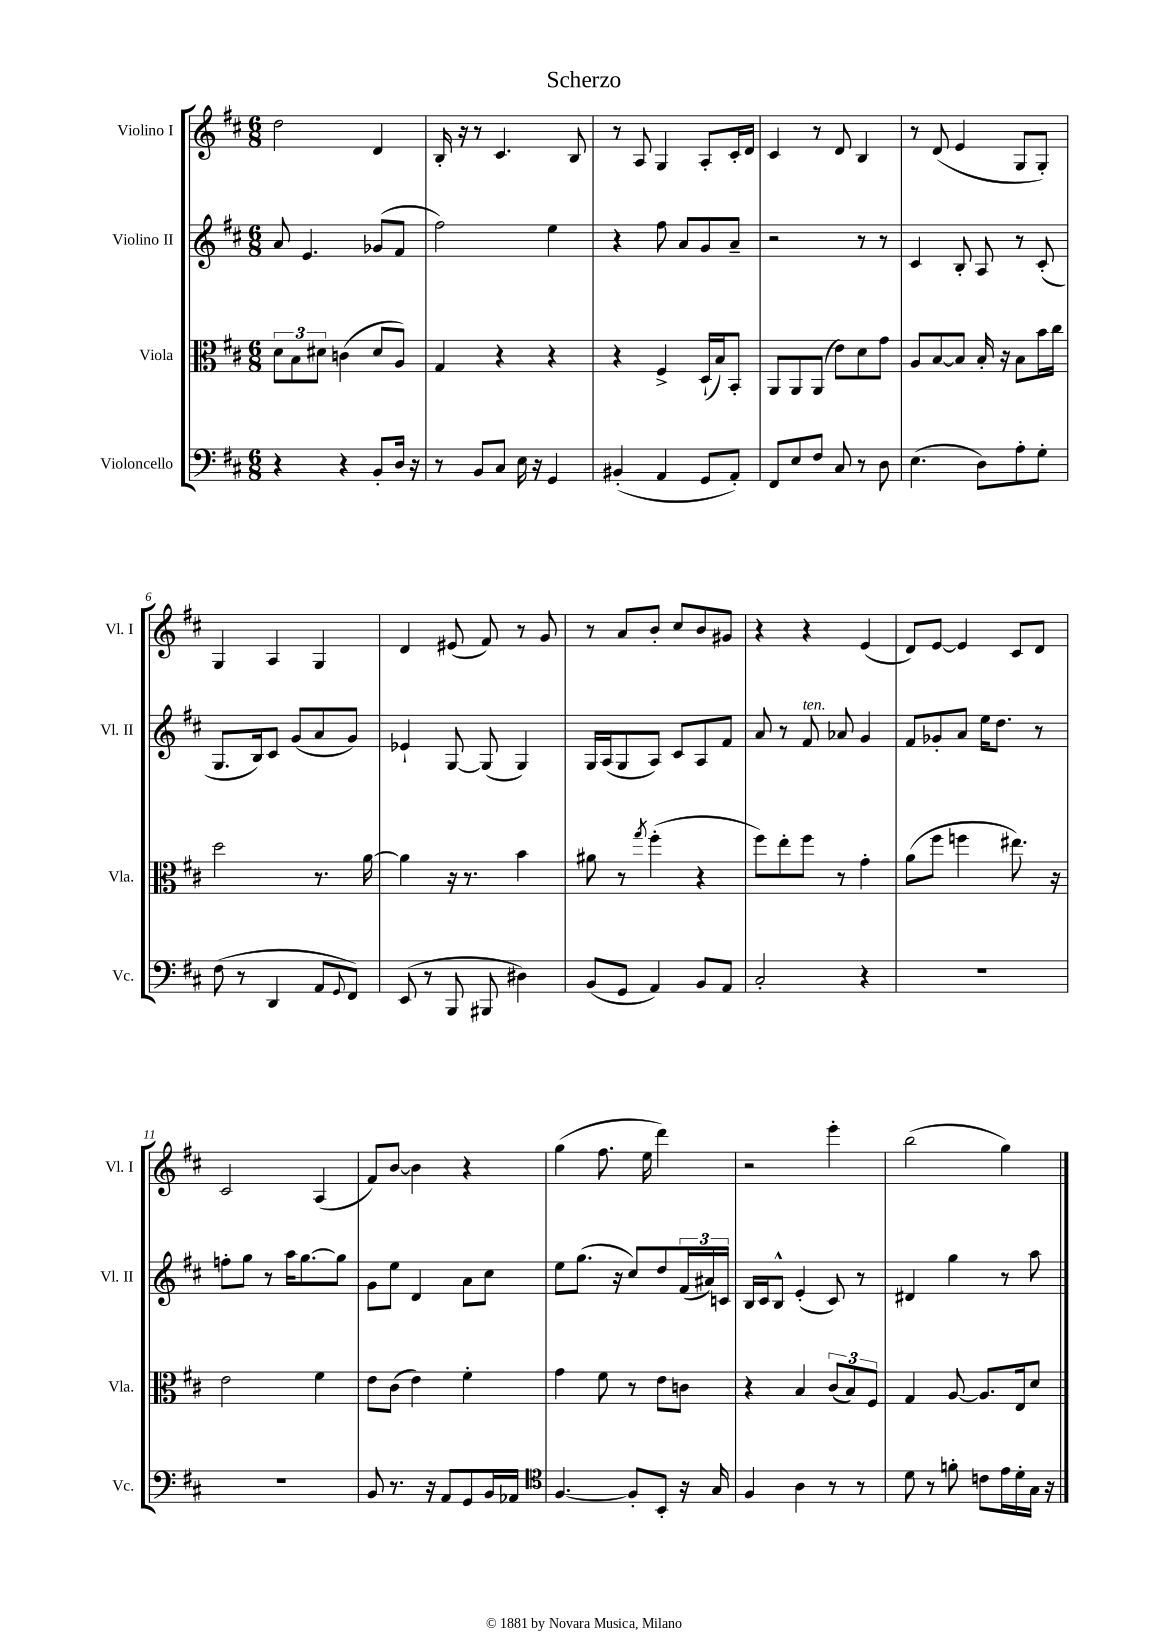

**kern	**kern	**kern	**kern
*staff4	*staff3	*staff2	*staff1
*clefF4	*clefC3	*clefG2	*clefG2
*k[f#c#]	*k[f#c#]	*k[f#c#]	*k[f#c#]
*M6/8	*M6/8	*M6/8	*M6/8
4r	12d	8a	2dd
.	12B	.	.
.	.	4.e	.
.	12d#	.	.
4r	(4c	.	.
8BB'	8d#	(8g-	4d
16D	8A)	8f#	.
16r	.	.	.
=	=	=	=
8r	4G	2ff#)	16B'
.	.	.	16r
8BB	.	.	8r
8C#	4r	.	4.c#
16E	.	.	.
16r	.	.	.
4GG	4r	4ee	.
.	.	.	8B
=	=	=	=
(4BB#'	4r	4r	8r
.	.	.	8A
4AA	4F#^	8ff#	4G
.	.	8a	.
8GG	(16D`	8g	8A'
.	16B)	.	.
8AA')	8BB'	8a~	16c#'
.	.	.	16d
=	=	=	=
8FF#	8AA	2r	4c#
8E	8AA	.	.
8F#	(8AA	.	8r
8C#	8e)	.	8d
8r	8d	8r	4B
8D	8g	8r	.
=	=	=	=
(4.E	8A	4c#	8r
.	[8B	.	(8d
.	8B]	8B'	4e
8D)	16B'	8A	.
.	16r	.	.
8A'	8B	8r	8G
8G'	16b	(8c#'	8G')
.	16cc#	.	.
=	=	=	=
(8F#	2dd	8.G	4G
8r	.	.	.
.	.	16B)	.
4DD	.	8c#	4A
.	.	(8g	.
8AA	8.r	8a	4G
8qqGG	.	.	.
8FF#)	.	8g)	.
.	[16a	.	.
=	=	=	=
(8EE	4a]	4e-`	4d
8r	.	.	.
8BBB	16r	[8G	(8e#
.	8.r	.	.
8BBB#	.	(8G]	8f#)
4D#)	4b	4G)	8r
.	.	.	8g
=	=	=	=
(8BB	8a#	16G	8r
.	.	(16A	.
8GG	8r	8G	8a
.	8qgg	.	.
4AA)	(4ff#'	8A)	8b'
.	.	8c#	8cc#
8BB	4r	8A	8b
8AA	.	8f#	8g#
=	=	=	=
2C#'	8ff#)	8a	4r
.	8ee'	8r	.
.	8ff#	8f#	4r
.	8r	8a-	.
4r	4g'	4g	(4e
=	=	=	=
2.r	(8a	8f#	8d)
.	8ff#	8g-'	[8e
.	4ff	8a	4e]
.	.	16ee	.
.	.	8.dd	.
.	8.ee#)	.	8c#
.	.	8r	8d
.	16r	.	.
=	=	=	=
2.r	2e	8ff'	2c#
.	.	8gg	.
.	.	8r	.
.	.	16aa	.
.	.	[8.gg	.
.	4f#	.	(4A
.	.	8gg]	.
=	=	=	=
8BB	8e	8g	8f#)
8.r	(8c#	8ee	[8b
.	4e)	4d	4b]
16r	.	.	.
8AA	.	.	.
8GG	4f#'	8a	4r
16BB	.	8cc#	.
16AA-	.	.	.
=	=	=	=
*clefC4	*	*	*
[4.F#	4g	8ee	(4gg
.	.	(8.gg	.
.	8f#	.	8.ff#
.	.	16r	.
8F#']	8r	8cc#)	.
.	.	.	16ee
8BB'	8e	8dd	4ddd)
16r	8c	(24f#	.
.	.	24a#)	.
16G	.	.	.
.	.	24c	.
=	=	=	=
4F#	4r	16B	2r
.	.	16c#	.
.	.	8B^^	.
4A	4B	(4e'	.
8r	(12c#	8c#)	4eee'
.	12B)	.	.
8r	.	8r	.
.	12F#	.	.
=	=	=	=
8d	4G	4d#	(2bb
8r	.	.	.
8f'	[8A	4gg	.
8c	8.A]	.	.
16e	.	8r	4gg)
16d'	16E	.	.
16G	8d	8aa	.
16r	.	.	.
==	==	==	==
*-	*-	*-	*-
